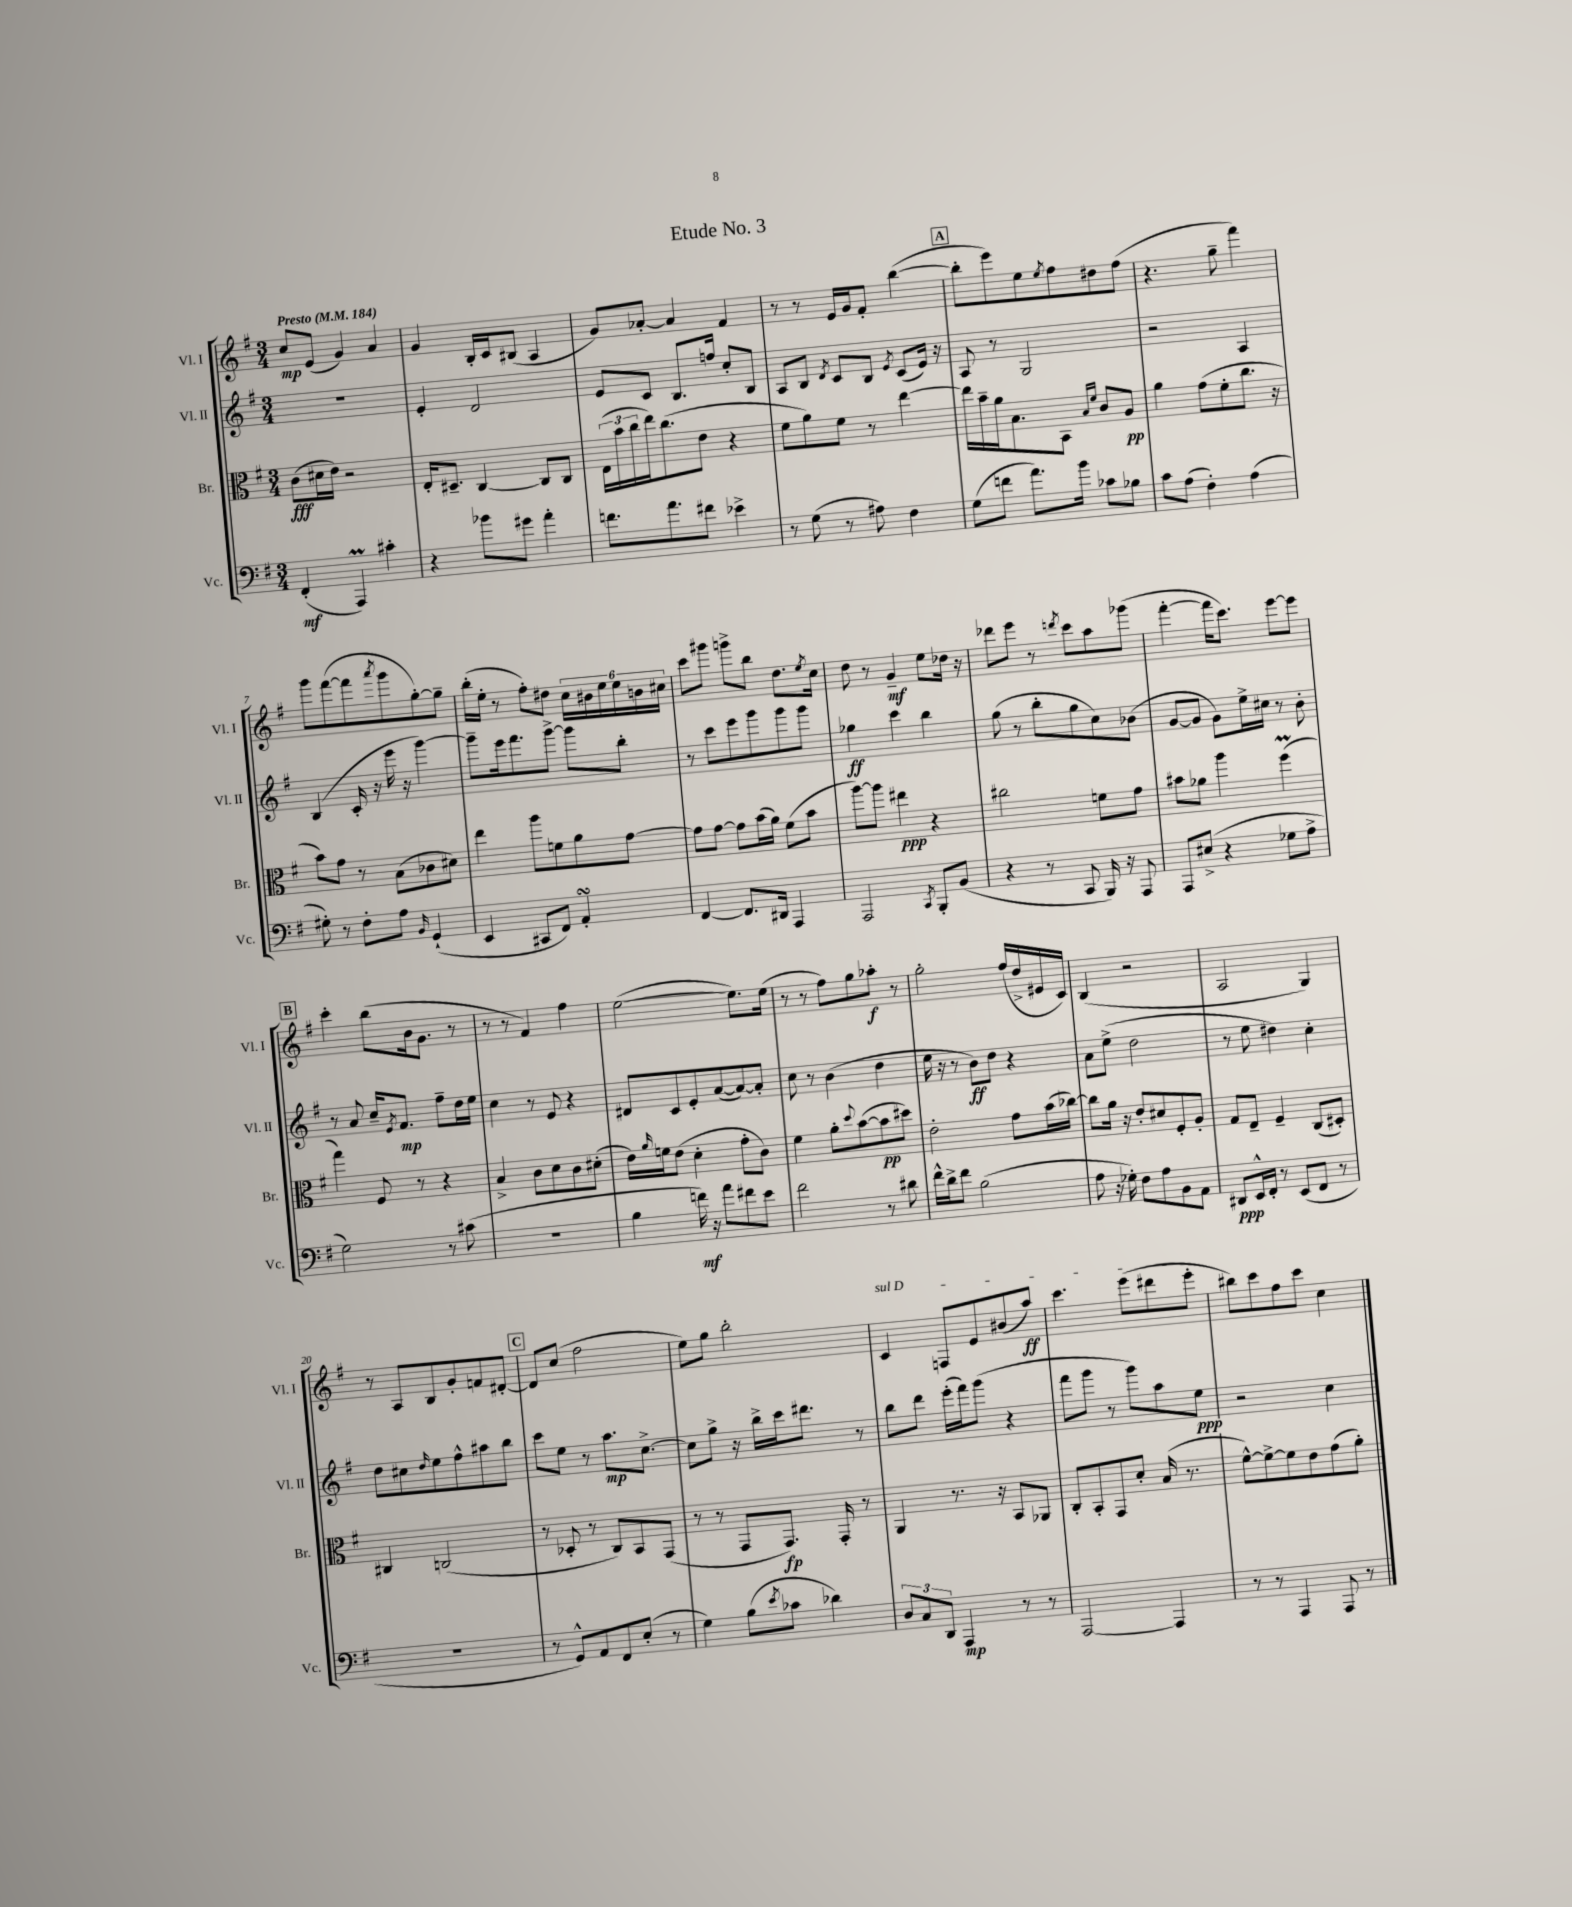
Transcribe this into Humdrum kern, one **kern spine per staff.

**kern	**kern	**kern	**kern
*staff4	*staff3	*staff2	*staff1
*clefF4	*clefC3	*clefG2	*clefG2
*k[f#]	*k[f#]	*k[f#]	*k[f#]
*M3/4	*M3/4	*M3/4	*M3/4
*MM184	*MM184	*MM184	*MM184
(4FF#'	(8c	2.r	8cc
.	16d#	.	(8e
.	16e)	.	.
4AAA)	2r	.	4g)
4c#'	.	.	4a
=	=	=	=
4r	16E'	4e'	4g
.	8.D#~	.	.
8b-	[4C	2d	16B'
.	.	.	16c
8g#	.	.	(8B#
4a'	8C]	.	4A
.	8C	.	.
=	=	=	=
8.f	(24E	8e	8g)
.	24b	.	.
.	24cc	.	.
.	16ee)	8c	[8a-'
8.a	(8.cc	.	.
.	.	8.B	4a-]
8f#	8e	.	.
.	.	16ff	.
4e-^	4r	8cc'	4f#
.	.	8B	.
=	=	=	=
8r	8f#	8A	8r
(8G	8a)	8B	8r
.	.	8qd	.
8r	8f#	8c	16e
.	.	.	16g
8A#)	8r	8B	8f#'
.	.	8qe	.
4F#	[4ee	(8c	([4bb
.	.	16e)	.
.	.	16r	.
=	=	=	=
(8G	16ee]	8A	8bb']
.	16b~	.	.
8f	16a	8r	8eee)
.	8.B	.	.
8.a)	.	2G	8ee
.	.	.	8qee
.	8BB	.	8ff#
16b	.	.	.
.	16qqB	.	.
.	16qqf#	.	.
8c-	8c	.	8dd#
8B-	8A	.	(8ff#
=	=	=	=
8c	4a	2r	4.r
(8A	.	.	.
4F#')	(8g	.	.
.	8f#'	.	8gg~
(4A	8.cc	4A	4fff#)
.	16r	.	.
=	=	=	=
8G#')	8b)	(4B	8ggg
8r	8g	.	([8fff#
8F#'	8r	16c'	8fff#]
.	.	16r	.
.	.	.	8qaaa
8A	(8B	16eee	8ggg
.	.	16r	.
16qqBB	.	.	.
(4GG`	8c-	[4ggg)	[8gg')
.	8d#)	.	8gg~]
=	=	=	=
4EE	4ee	8ggg~]	(16bb'
.	.	.	16ee'
.	.	16eee	8r
.	.	8.fff#	.
8CC#	8aa	.	8ff#')
8FF#)	8f	[8ggg^	8dd#
4AA'	8a	8ggg]	24cc
.	.	.	24b#
.	.	.	24ee
.	[8g	8bb'	24ee
.	.	.	24b
.	.	.	24cc#
=	=	=	=
[4FF#	8g]	8r	8ccc
.	[8g	8ccc	8ggg#
8.FF#]	8g]	8eee	8ggg^
.	(16b	8ggg	8bb
16DD#	16a)	.	.
4AAA	(8f#	8ggg	8.dd
.	8b	8ggg	.
.	.	.	8qee
.	.	.	16cc
=	=	=	=
2AAA	[8aa)	4gg-	8dd
.	8aa]	.	8r
.	4ee#	4ccc	4g~
8qCC	.	.	.
8BBB'	4r	4bb	8ee
(8BB	.	.	16dd-
.	.	.	16r
=	=	=	=
4r	2cc#	(8gg	8ddd-
.	.	8r	8eee
8r	.	8bb'	8r
.	.	.	8qddd
8CC	.	8gg	8ccc
16BBB)	8f	8cc)	8aa
16r	.	.	.
8AAA	8g	(8b-	(8ggg-
=	=	=	=
8AAA	8b#	[8g	[4fff#'
(8E#^	8a-	8g]	.
4r	4aa	8g)	16fff#]
.	.	.	8.ccc)
.	.	16ee^	.
.	.	16cc#	.
8G-	(4ff#	8r	[8eee
8A^	.	8b'	8eee]
=	=	=	=
2G)	4gg)	8r	4ccc'
.	.	8a	.
.	8F#	16cc~	(8bb
.	.	8qe	.
.	.	8.f#	.
.	8r	.	16b
.	.	.	8.g
8r	4r	8ff#~	.
(8c#	.	16dd	8r
.	.	16ee	.
=	=	=	=
2.r	4B^	4cc	8r
.	.	.	8r
.	8c	8r	4f#)
.	8d	8e	.
.	8c	4r	4ff#
.	(8d#'	.	.
=	=	=	=
4B	16e)	8d#	([2ee
.	16qqa	.	.
.	16f	.	.
.	(8e	8c	.
16f)	4d'	8e'	.
16r	.	.	.
8a	.	([8a	.
8f#	8g'	8a_)	8.ee])
8e	8c)	8a']	.
.	.	.	(16ee
=	=	=	=
2f#	4f#	8cc	8r
.	.	8r	8r
.	8a'	(4b	8ff#)
.	8qqdd	.	.
.	([8b	.	8gg
8r	8b]	4dd	8aa-'
8d#	8dd#)	.	8r
=	=	=	=
16f#^^	2e'	16ee	2gg'
16d^	.	16r	.
8f#	.	8r	.
(2B	.	8b)	.
.	.	8dd	.
.	8g	4r	(16ff#
.	.	.	16dd^
.	(16b	.	16e#
.	[16cc-)	.	16c)
=	=	=	=
8A	8cc-]	8a	(4B
16r	16a	(8ee^	.
16G-')	16r	.	.
8F#	8e'	2dd	2r
8A	8d#	.	.
8BB	8F#'	.	.
8AA	8A'	.	.
=	=	=	=
8DD#	8G	8r	2A
16EE^^	8E~	8ee	.
16FF#'	.	.	.
8r	4F#~	4dd#)	.
(8EE	.	.	.
8FF#	(8C	4cc'	4G)
8r	8D#')	.	.
=	=	=	=
2.r	4C#	8dd	8r
.	.	8cc#	8A
.	.	16qqdd	.
.	(2C	8ee	8B
.	.	8ff#^^	8g'
.	.	8aa#	8f
.	.	8bb	[8d#'
=	=	=	=
8r	8r	8ccc	8d#]
8GG^^)	8D-'	8ee	(8cc
8AA	8r	8r	2ff#
8FF#	8C)	8.aa	.
(8E'	8BB	.	.
.	.	[8.cc^	.
8r	(8GG	.	.
=	=	=	=
4G)	8r	8cc]	8ee)
.	8r	8gg^	8gg
(8B	8GG	16r	2bb'
.	.	16bb^	.
8qe	.	.	.
8c-	8.GG)	16ccc	.
.	.	8.ddd#	.
4d-)	.	.	.
.	16GG'	.	.
.	8r	8r	.
=	=	=	=
12D	4AA	8bb	4c
12C	.	.	.
.	.	8ddd	.
12DD	.	.	.
4AAA	8.r	(16eee'	8F
.	.	16fff#)	.
.	.	(8ggg	8e
.	16r	.	.
8r	8BB	4r	(8b#
8r	8AA-	.	8aa)
=	=	=	=
[2AAA	8C'	8fff#	4.ccc
.	8BB'	8ggg	.
.	8GG	8r	.
.	8d'	8ggg)	(8eee
4AAA]	(16B	8aa	8ddd#
.	8.r	.	.
.	.	8ee	8eee'
=	=	=	=
8r	[8f#^^)	2r	8bb#)
8r	8f#^_	.	8ccc
4AAA	8f#]	.	8ff#
.	8e	.	8ccc
8AAA	(8g	4cc	4cc
8r	8a')	.	.
==	==	==	==
*-	*-	*-	*-
